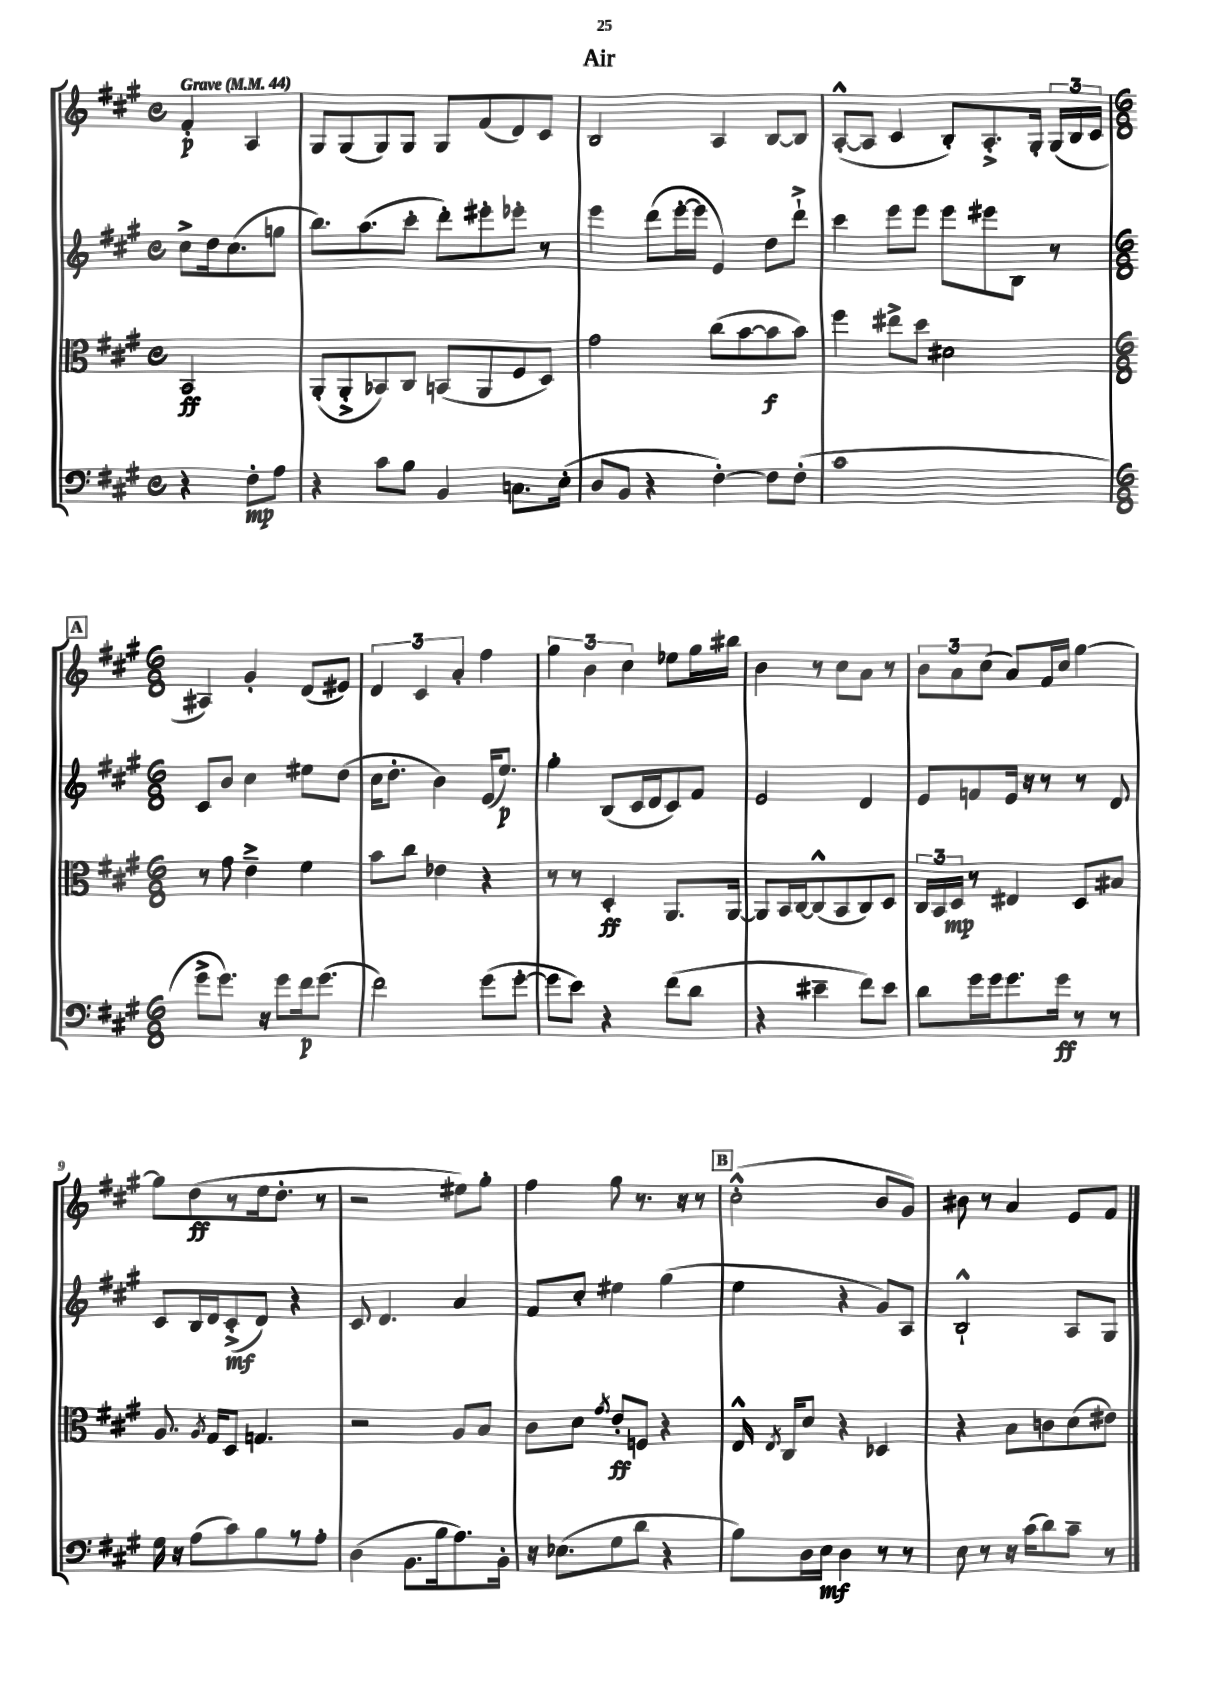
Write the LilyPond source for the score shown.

\header { title = "Air" }
<<
\new StaffGroup <<
\new Staff = "s0" {
    \clef treble \key a \major \defaultTimeSignature \time 4/4 \partial 2 \tempo "Grave" 4 = 44
    \autoBeamOff fis'4-.\p a4 |
    gis8[ gis8( gis8) gis8] gis8[ fis'8( d'8) cis'8] |
    b2 a4 b8[~ b8] |
    a8[~-.-^( a8] cis'4 b8[-.) a8.-.-> gis16]-. \tuplet 3/2 { gis16[( b16 cis'16] } |
    \mark \markup { \box "A" } \numericTimeSignature \time 6/8 ais4) gis'4-. d'8[( eis'8]) |
    \tuplet 3/2 { d'4 cis'4 a'4-. } fis''4 |
    \tuplet 3/2 { gis''4 b'4 cis''4 } ees''8[ gis''16 bis''16] |
    b'4 r8 cis''8[ a'8] r8 |
    \tuplet 3/2 { b'8[ a'8 cis''8]( } a'8[) fis'16 cis''16] gis''4~ |
    gis''8[ d''8\ff( r8 e''16 d''8.]-. r8 |
    r2 eis''8[) gis''8]-. |
    fis''4 gis''8 r8. r16 r8 |
    \mark \markup { \box "B" } cis''2-.-^( b'8[ gis'8]) |
    bis'8 r8 a'4 e'8[ fis'8] \bar "|." |
}
\new Staff = "s1" {
    \clef treble \key a \major \defaultTimeSignature \time 4/4 \partial 2
    \autoBeamOff cis''8[-> d''16 cis''8.( g''8] |
    b''8.[) a''8.( cis'''8]-. d'''8[-.) eis'''8-. ees'''8]-. r8 |
    e'''4 d'''8[( e'''16~-. e'''16] e'4) d''8[ d'''8]-!-> |
    cis'''4 e'''8[ e'''8] e'''8[ eis'''8 b8] r8 |
    \mark \markup { \box "A" } \numericTimeSignature \time 6/8 cis'8[ b'8] cis''4 eis''8[ d''8]( |
    cis''16[ d''8.]-. b'4) e'16[( e''8.]\p) |
    gis''4-. b8[( cis'16 d'16 cis'8) fis'8] |
    e'2 d'4 |
    e'8[ f'8 e'16] r16 r8 r8 d'8 |
    cis'8[ b16 d'16 cis'8-.->\mf( d'8]) r4 |
    cis'8 d'4. a'4 |
    fis'8[ cis''8]-. eis''4 gis''4( |
    \mark \markup { \box "B" } e''4 r4 gis'8[) a8] |
    b2-!-^ a8[ gis8] \bar "|." |
}
\new Staff = "s2" {
    \clef alto \key a \major \defaultTimeSignature \time 4/4 \partial 2
    \autoBeamOff b,2\ff |
    a,8[-.( a,8-.-> bes,8) cis8] b,8[( a,8 fis8 d8]) |
    gis'2 cis''8[( b'8~ b'8\f b'8]) |
    fis''4 eis''8[-> d''8] dis'2 |
    \mark \markup { \box "A" } \numericTimeSignature \time 6/8 r8 gis'8 e'4---> fis'4 |
    b'8[ cis''8] ees'4 r4 |
    r8 r8 d4-.\ff a,8.[ a,16]~ |
    a,8[ b,16 cis16~ cis8-^( b,8 cis8) d8] |
    \tuplet 3/2 { cis16[ b,16 d16]\mp } r8 eis4 d8[ bis8] |
    a8. \acciaccatura { a8 } gis16[ d8] g4. |
    r2 a8[ b8] |
    cis'8[ d'8] \acciaccatura { gis'8 } e'8[-.\ff f8] r4 |
    \mark \markup { \box "B" } e16-^ \acciaccatura { e8 } cis16[ d'8] r4 des4 |
    r4 b8[ c'8 d'8( eis'8]) \bar "|." |
}
\new Staff = "s3" {
    \clef bass \key a \major \defaultTimeSignature \time 4/4 \partial 2
    \autoBeamOff r4 fis8[-.\mp a8] |
    r4 cis'8[ b8] b,4 c8.[ e16]-.( |
    d8[ b,8] r4 fis4~-.) fis8[ fis8]-.( |
    cis'1 |
    \mark \markup { \box "A" } \numericTimeSignature \time 6/8 gis'8[-> gis'8.]) r16 gis'8[ fis'16\p gis'8.]( |
    fis'2) gis'8[( gis'8]~-. |
    gis'8[ e'8]) r4 fis'8[( d'8] |
    r4 eis'4-- fis'8[) eis'8] |
    d'8[ gis'16 gis'16 gis'8. gis'16]\ff r8 r8 |
    gis16 r16 a8[( cis'8) b8 r8 a8]-. |
    d4( b,8.[ b16 a8.) b,16]-. |
    r16 ees8.[( gis8 d'8] r4 |
    \mark \markup { \box "B" } b8[) d16 e16]\mf d4 r8 r8 |
    e8 r8 r16 cis'16[( d'8) cis'8]-- r8 \bar "|." |
}
>>
>>
